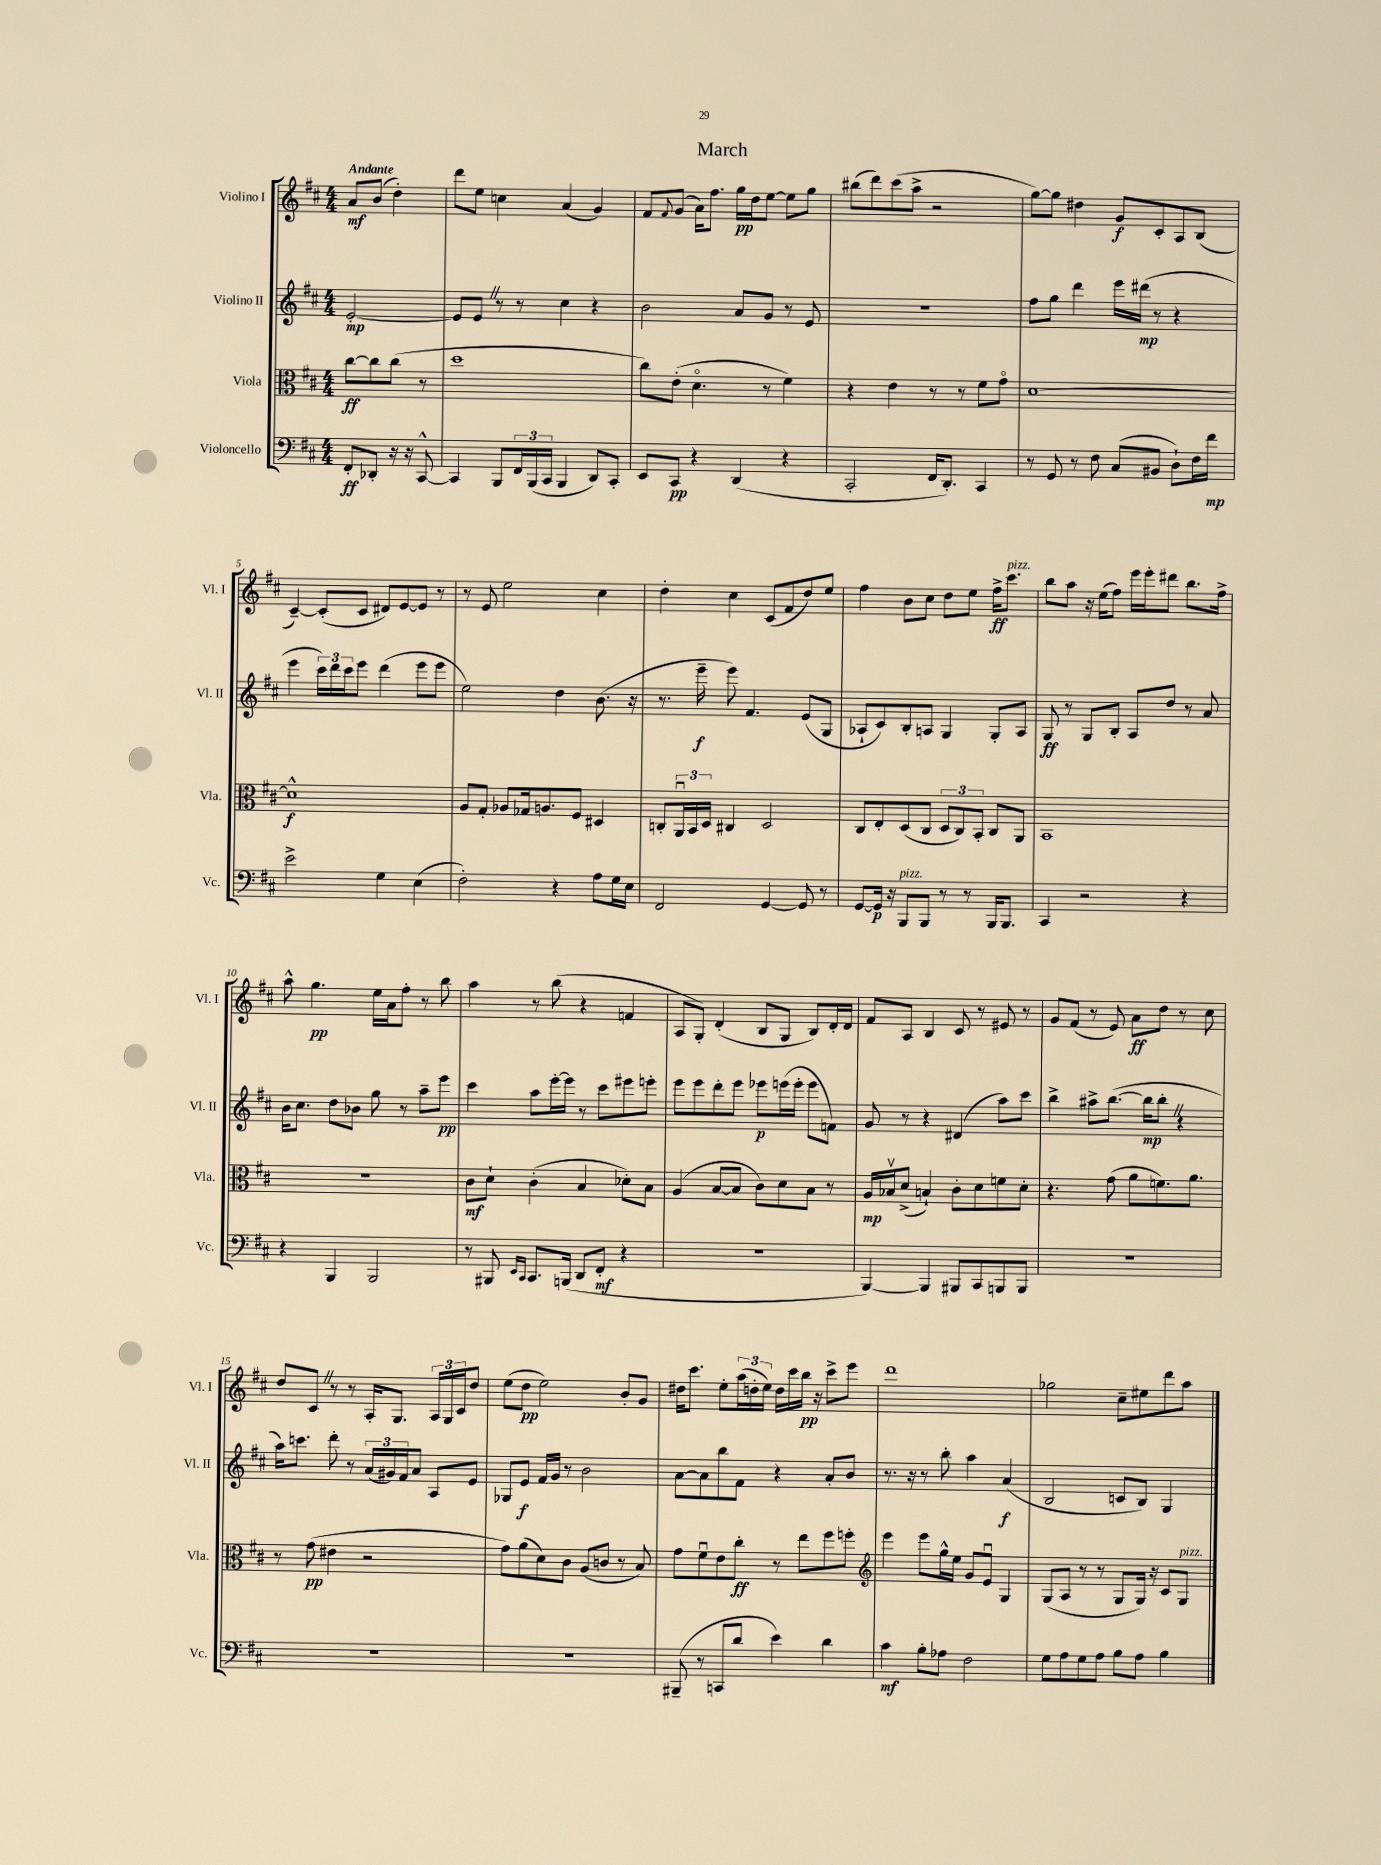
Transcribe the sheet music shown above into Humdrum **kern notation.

**kern	**dynam	**kern	**dynam	**kern	**dynam	**kern	**dynam
*part4	*part4	*part3	*part3	*part2	*part2	*part1	*part1
*staff4	*staff4	*staff3	*staff3	*staff2	*staff2	*staff1	*staff1
*I"Violoncello	*	*I"Viola	*	*I"Violino II	*	*I"Violino I	*
*I'Vc.	*	*I'Vla.	*	*I'Vl. II	*	*I'Vl. I	*
*clefF4	*	*clefC3	*	*clefG2	*	*clefG2	*
*k[f#c#]	*	*k[f#c#]	*	*k[f#c#]	*	*k[f#c#]	*
*M4/4	*	*M4/4	*	*M4/4	*	*M4/4	*
=	=	=	=	=	=	=	=
!	!	!	!	!	!	!LO:TX:a:B:t=Andante	!
8FF#'/L	ff	[8cc#\L	ff	[2e'/	mp	8a/L	mf
8DD-X'/J	.	8cc#\]	.	.	.	(8b/J	.
16r	.	(8cc#\J	.	.	.	4dd'\)	.
16r	.	.	.	.	.	.	.
[8CC#^^/	.	8r	.	.	.	.	.
=1	=1	=1	=1	=1	=1	=1	=1
4CC#/]	.	1dd	.	8e/L]	.	8ddd\L	.
.	.	.	.	8eZ/J	.	8ee\J	.
8BBB/L	.	.	.	8r	.	4ccn\	.
24FF#/L	.	.	.	8r	.	.	.
(24BBB/	.	.	.	.	.	.	.
24CC#/JJ	.	.	.	.	.	.	.
4BBB/	.	.	.	4cc#\	.	(4a/	.
8DD/L)	.	.	.	4r	.	4g/)	.
8CC#'/J	.	.	.	.	.	.	.
=2	=2	=2	=2	=2	=2	=2	=2
8EE/L	.	8cc#\L)	.	2b\	.	8f#/L	.
.	.	.	.	.	.	8qqf#/	.
8CC#/J	pp	(8e'\J	.	.	.	(8g/J	.
4r	.	4.d\	.	.	.	16a\KL)	.
.	.	.	.	.	.	8.ff#\J	.
(4DD/	.	.	.	8a/L	.	16gg\LL	pp
.	.	.	.	.	.	16dd\J	.
.	.	8r	.	8g/J	.	[8ee\J	.
4r	.	4f#\)	.	8r	.	8ee\L]	.
.	.	.	.	8e/	.	8gg\J	.
=3	=3	=3	=3	=3	=3	=3	=3
2CC#'/	.	4r	.	1r	.	(8bb#X\L	.
.	.	.	.	.	.	8ddd\)	.
.	.	4e\	.	.	.	(8ccc#\	.
.	.	.	.	.	.	8aa^\J	.
16FF#/KL	.	8r	.	.	.	2r	.
8.DD'/J)	.	.	.	.	.	.	.
.	.	8r	.	.	.	.	.
4CC#/	.	8f#\L	.	.	.	.	.
.	.	8g\J	.	.	.	.	.
=4	=4	=4	=4	=4	=4	=4	=4
8r	.	[1d	.	8ff#\L	.	[8gg\L)	.
8GG/	.	.	.	8gg\J	.	8gg\J]	.
8r	.	.	.	4ddd\	.	4dd#X\	.
8F#\	.	.	.	.	.	.	.
(8C#/L	.	.	.	16eee\LL	.	8g/L	f
.	.	.	.	(16ddd#X\JJ	mp	.	.
8BB#X/J	.	.	.	8r	.	8c#'/	.
8D`\L)	.	.	.	4r	.	8A/	.
16F#\L	.	.	.	.	.	(8B/J	.
16f#\JJ	mp	.	.	.	.	.	.
!!LO:LB:g=z
=5	=5	=5	=5	=5	=5	=5	=5
2e^\	.	1d^^]	f	4eee\	.	[4c#~/)	.
.	.	.	.	24ccc#\LL)	.	(8c#'/L]	.
.	.	.	.	24ddd\	.	.	.
.	.	.	.	24ccc#\J	.	.	.
.	.	.	.	8eee\J	.	8c#/J	.
4G\	.	.	.	(4ddd\	.	8d#X/L)	.
.	.	.	.	.	.	[8e/	.
(4E\	.	.	.	8eee\L	.	8e/J]	.
.	.	.	.	8eee\J	.	8r	.
=6	=6	=6	=6	=6	=6	=6	=6
2F#'\)	.	8A/L	.	2ee\)	.	8r	.
.	.	8G'/J	.	.	.	8e/	.
.	.	8A-X/L	.	.	.	2ee\	.
.	.	16G-X/k	.	.	.	.	.
.	.	8.An/	.	.	.	.	.
4r	.	.	.	4dd\	.	.	.
.	.	8F#/J	.	.	.	.	.
8A\L	.	4D#X/	.	(8.b\	.	4cc#\	.
16G\L	.	.	.	.	.	.	.
16E\JJ	.	.	.	16r	.	.	.
=7	=7	=7	=7	=7	=7	=7	=7
2FF#/	.	8Cn'/L	.	8.r	.	4dd'\	.
.	.	24AAu/L	.	.	.	.	.
.	.	24BB/	.	.	.	.	.
.	.	.	.	16eee~\	f	.	.
.	.	24D/JJ	.	.	.	.	.
.	.	4C#X/	.	8eee\)	.	4cc#\	.
.	.	.	.	4.f#/	.	.	.
[4GG/	.	2D/	.	.	.	(8c#/L	.
.	.	.	.	.	.	8f#/	.
8GG/]	.	.	.	(8e/L	.	8dd/)	.
8r	.	.	.	8G/J	.	8ee/J	.
=8	=8	=8	=8	=8	=8	=8	=8
[8GG/L	.	8C#/L	.	8A-X`/L	.	4ff#\	.
16GG/Jk]	p	8E'/	.	8c#/)	.	.	.
16r	.	.	.	.	.	.	.
!LO:TX:a:i:t=pizz.	!	!	!	!	!	!	!
8BBB/L	.	(8D/	.	8B'/	.	8b\L	.
8BBB/J	.	8C#/J	.	8An/J	.	8cc#\J	.
8r	.	12D/L	.	4G/	.	8dd\L	.
.	.	12C#/)	.	.	.	.	.
8r	.	.	.	.	.	8ee\J	.
.	.	12BB'/J	.	.	.	.	.
16BBB/KL	.	8C#/L	.	8G'/L	.	16ff#^\KL	ff
!	!	!	!	!	!	!LO:TX:a:i:t=pizz.	!
8.BBB/J	.	.	.	.	.	8.ccc#\J	.
.	.	8AA/J	.	8A/J	.	.	.
=9	=9	=9	=9	=9	=9	=9	=9
4CC#/	.	1BB	.	8G/	ff	8bb\L	.
.	.	.	.	8r	.	8aa\J	.
2r	.	.	.	8G/L	.	16r	.
.	.	.	.	.	.	(16ee\KL	.
.	.	.	.	8B'/J	.	8ff#\J)	.
.	.	.	.	8A/L	.	16eee\LL	.
.	.	.	.	.	.	16eee'\J	.
.	.	.	.	8dd/J	.	8ddd#X\J	.
4r	.	.	.	8r	.	8.bb\L	.
.	.	.	.	8a/	.	.	.
.	.	.	.	.	.	16ff#^\Jk	.
!!LO:LB:g=z
=10	=10	=10	=10	=10	=10	=10	=10
4r	.	1r	.	16b\KL	.	8aa^^\	.
.	.	.	.	8.cc#\J	.	.	.
.	.	.	.	.	.	4.gg\	pp
4BBB/	.	.	.	8dd\L	.	.	.
.	.	.	.	8b-X\J	.	.	.
2BBB/	.	.	.	8gg\	.	16ee\LL	.
.	.	.	.	.	.	16a\J	.
.	.	.	.	8r	.	8ff#'\J	.
.	.	.	.	8aa~\L	.	8r	.
.	.	.	.	8eee\J	pp	8bb\	.
=11	=11	=11	=11	=11	=11	=11	=11
8r	.	8c#\L	mf	4ccc#\	.	4aa\	.
8BBB#X/	.	8d`\J	.	.	.	.	.
16qqEE/LL	.	.	.	.	.	.	.
16qqCC#/JJ	.	.	.	.	.	.	.
8.CC#/L	.	(4c#'\	.	8aa\L	.	8r	.
.	.	.	.	[16eee'\L	.	(8bb\	.
(16BBBn/Jk	.	.	.	16eee\JJ]	.	.	.
8DD/L	.	4B/	.	8r	.	4r	.
8FF#'/J	mf	.	.	8ccc#\L	.	.	.
4r	.	8d-X'\L)	.	8eee#X\	.	4fn/	.
.	.	8B\J	.	8eeen'\J	.	.	.
=12	=12	=12	=12	=12	=12	=12	=12
1r	.	(4A/	.	8eee\L	.	8A/L	.
.	.	.	.	8eee\	.	8G'/J)	.
.	.	[8B/L	.	8ddd'\	.	(4d'/	.
.	.	8B/J]	.	8eee\J	.	.	.
.	.	8c#\L)	.	8eee-X\L	p	8B/L	.
.	.	8d\	.	(16eeen\L	.	8G/J	.
.	.	.	.	16eee'\JJ	.	.	.
.	.	8B\J	.	8eee\L	.	8B/L)	.
.	.	8r	.	8fn\J)	.	16d'/L	.
.	.	.	.	.	.	16d/JJ	.
=13	=13	=13	=13	=13	=13	=13	=13
[4BBB/)	.	16A/LL	mp	8g/	.	8f#/L	.
.	.	16B-Xv/J	.	.	.	.	.
.	.	(8d^/J	.	8r	.	8A/J	.
4BBB/]	.	4Bn`/)	.	4r	.	4B/	.
8BBB#X/L	.	8c#'\L	.	(4d#X/	.	8c#/	.
8CC#/	.	8d\	.	.	.	8r	.
8BBBn/	.	8fn\	.	8aa\L)	.	8e#X/	.
8BBB/J	.	8d'\J	.	8ccc#\J	.	8r	.
=14	=14	=14	=14	=14	=14	=14	=14
1r	.	4.r	.	4bb^\	.	8g/L	.
.	.	.	.	.	.	(8f#/J	.
.	.	.	.	8aa#X^\L	.	8r	.
.	.	(8g\	.	([8.bb\J	.	8e/)	.
.	.	8a\L	.	.	.	8a\L	ff
.	.	.	.	16bb\KL]	mp	.	.
.	.	8.fn\)	.	8bb'Z\J	.	8dd\J	.
.	.	.	.	4r	.	8r	.
.	.	8.a\J	.	.	.	.	.
.	.	.	.	.	.	8cc#\	.
!!LO:LB:g=z
=15	=15	=15	=15	=15	=15	=15	=15
1r	.	8r	.	16aa\KL)	.	8dd/L	.
.	.	.	.	8.cccn\J	.	.	.
.	.	(8g\	pp	.	.	8c#Z/J	.
.	.	4e#X\	.	8ddd'\	.	8r	.
.	.	.	.	8r	.	8r	.
.	.	2r	.	(24a/LL	.	16A'/KL	.
.	.	.	.	24g#X/)	.	.	.
.	.	.	.	.	.	8.G/J	.
.	.	.	.	24f#/J	.	.	.
.	.	.	.	8a/J	.	.	.
.	.	.	.	8A/L	.	24A/LL	.
.	.	.	.	.	.	24G/	.
.	.	.	.	.	.	24c#/J	.
.	.	.	.	8e/J	.	8dd/J	.
=16	=16	=16	=16	=16	=16	=16	=16
1r	.	8g\L)	.	8G-X/L	.	(8ee\L	.
.	.	(8a\	.	8e/J	f	8dd\J	pp
.	.	8d\)	.	16f#/LL	.	2ee\)	.
.	.	.	.	16g/JJ	.	.	.
.	.	8c#\J	.	8r	.	.	.
.	.	(8A/L	.	2b\	.	.	.
.	.	8cn/J	.	.	.	.	.
.	.	8r	.	.	.	8b'/L	.
.	.	8B/)	.	.	.	8g/J	.
=17	=17	=17	=17	=17	=17	=17	=17
(8BBB#X~/	.	8g\L	.	[8a\L	.	16dd#X\KL	.
.	.	.	.	.	.	8.ccc#\J	.
8r	.	8f#u\	.	8a\]	.	.	.
8CCn/L	.	8e\	.	8bb\	.	8ee'\L	.
8d/J	.	8cc#'\J	ff	8f#\J	.	(24aa\L	.
.	.	.	.	.	.	24ddn'\	.
.	.	.	.	.	.	24ee\JJ)	.
4e\)	.	8r	.	4r	.	16dd\LL	.
.	.	.	.	.	.	16ccc#\	.
.	.	8ee\L	.	.	.	16bb\JJ	pp
.	.	.	.	.	.	16r	.
4d\	.	8ff#\	.	8a'/L	.	8ccc#^\L	.
.	.	8ffn'\J	.	8b/J	.	8eee\J	.
=18	=18	=18	=18	=18	=18	=18	=18
*	*	*clefG2	*	*	*	*	*
4c#\	mf	4eee\	.	8.r	.	1ddd	.
.	.	.	.	16r	.	.	.
8B'\L	.	8eee\L	.	8r	.	.	.
8A-X\J	.	16gg^^\L	.	8bb'\	.	.	.
.	.	16ee\JJ	.	.	.	.	.
2F#\	.	8g/L	.	4aa\	.	.	.
.	.	8eu/J	.	.	.	.	.
.	.	4G/	.	(4a/	f	.	.
=19	=19	=19	=19	=19	=19	=19	=19
8G\L	.	(8G/L	.	2B/	.	2gg-X\	.
8A\	.	8A/J	.	.	.	.	.
8G\	.	8r	.	.	.	.	.
8A\J	.	8r	.	.	.	.	.
8B\L	.	8G/L	.	8cn/L	.	8cc#~\L	.
8A\J	.	16G/Jk)	.	8B/J)	.	8ee#X\	.
.	.	16r	.	.	.	.	.
4B\	.	8c#/L	.	4G/	.	8ddd\	.
!	!	!LO:TX:a:i:t=pizz.	!	!	!	!	!
.	.	8G/J	.	.	.	8aa\J	.
==	==	==	==	==	==	==	==
*-	*-	*-	*-	*-	*-	*-	*-
